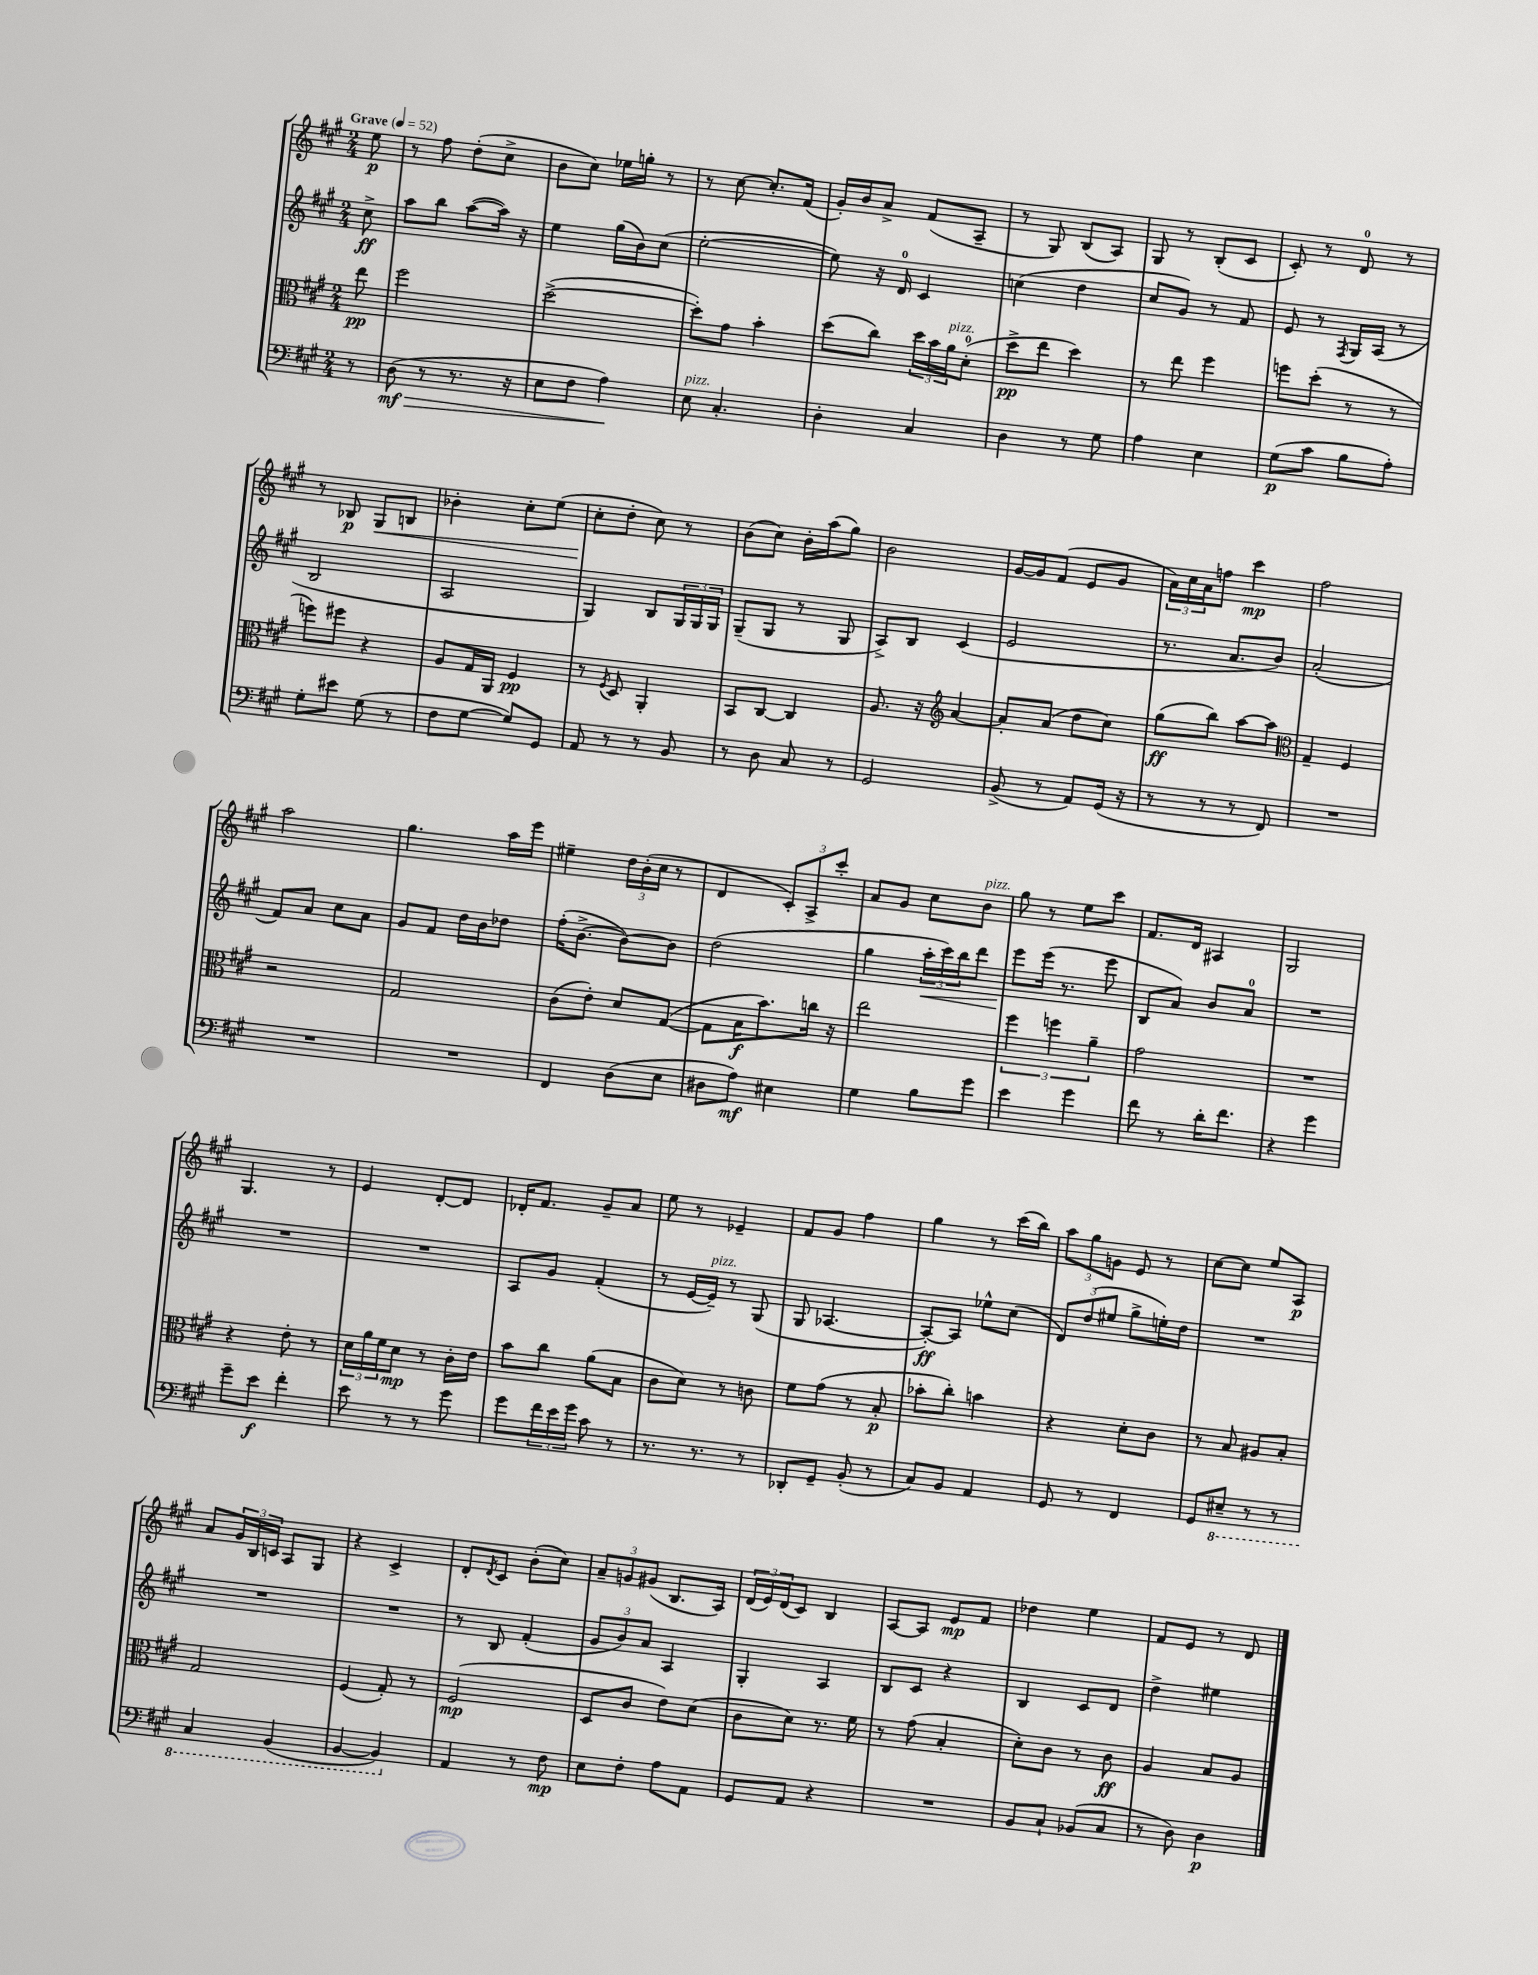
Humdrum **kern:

**kern	**dynam	**kern	**dynam	**kern	**dynam	**kern	**dynam
*part4	*part4	*part3	*part3	*part2	*part2	*part1	*part1
*staff4	*staff4	*staff3	*staff3	*staff2	*staff2	*staff1	*staff1
*clefF4	*	*clefC3	*	*clefG2	*	*clefG2	*
*k[f#c#g#]	*	*k[f#c#g#]	*	*k[f#c#g#]	*	*k[f#c#g#]	*
*M2/4	*	*M2/4	*	*M2/4	*	*M2/4	*
*MM52	*	*MM52	*	*MM52	*	*MM52	*
=	=	=	=	=	=	=	=
!	!	!	!	!	!	!LO:TX:a:B:t=Grave	!
8r	.	8ee\	pp	8cc#^\	ff	8ee\	p
=1	=1	=1	=1	=1	=1	=1	=1
!	!LO:HP:b	!	!	!	!	!	!
(8D\	> mf	2ff#\	.	8aa\L	.	8r	.
8r	.	.	.	8bb\J	.	8ff#\	.
8.r	.	.	.	([8aa\L	.	(8dd'\L	.
.	.	.	.	16aa\Jk])	.	8cc#^\J	.
16r	.	.	.	16r	.	.	.
=2	=2	=2	=2	=2	=2	=2	=2
8E\L	.	([2dd^\	.	4ee\	.	8b\L	.
8F#\J	.	.	.	.	.	8cc#\J)	.
4A\)	.	.	.	(16gg#\LL	.	16ee-X\LL	.
.	.	.	.	16b\J)	.	16ggn'\JJ	.
.	.	.	.	(8cc#\J	.	8r	.
.	]	.	.	.	.	.	.
=3	=3	=3	=3	=3	=3	=3	=3
!LO:TX:a:i:t=pizz.	!	!	!	!	!	!	!
8E\	.	8dd'\L])	.	[2ee'\	.	8r	.
4.C#'/	.	8g#\J	.	.	.	[8cc#\	.
.	.	4b'\	.	.	.	8.cc#'/L]	.
.	.	.	.	.	.	(16f#/Jk	.
=4	=4	=4	=4	=4	=4	=4	=4
4D'\	.	(8dd\L	.	8ee\])	.	16g#'/LL)	.
.	.	.	.	.	.	16b/J	.
.	.	8cc#\J)	.	16r	.	8a^/J	.
.	.	.	.	16d/	.	.	.
4C#/	.	24dd\LL	.	4c#/	.	(8f#/L	.
.	.	24b\	.	.	.	.	.
!	!	!LO:TX:a:i:t=pizz.	!	!	!	!	!
.	.	24a\J	.	.	.	.	.
.	.	(8d'\J	.	.	.	8A~/J	.
=5	=5	=5	=5	=5	=5	=5	=5
4D\	.	8dd^\L	pp	(4ccn\	.	8r	.
.	.	8ee\J	.	.	.	8G#/)	.
8r	.	4dd\)	.	4dd\	.	(8B/L	.
8G#\	.	.	.	.	.	8A/J)	.
=6	=6	=6	=6	=6	=6	=6	=6
4A\	.	8r	.	8cc#/L	.	8G#/	.
.	.	8ee\	.	8g#/J)	.	8r	.
4E\	.	4ff#\	.	8r	.	(8B'/L	.
.	.	.	.	8f#/	.	8c#/J	.
=7	=7	=7	=7	=7	=7	=7	=7
(8G#\L	p	8ffn\L	.	8e/	.	8c#'/)	.
8c#\J	.	(8dd'\J	.	8r	.	8r	.
.	.	.	.	8qF#/	.	.	.
8B\L	.	8r	.	16G#/LL	.	8d/	.
.	.	.	.	(16A/JJ	.	.	.
8A'\J)	.	8r	.	8r	.	8r	.
!!LO:LB:g=z
=8	=8	=8	=8	=8	=8	=8	=8
8G#'\L	.	8ffn\L)	.	2B/	.	8r	.
8e#X\J	.	8ff#X\J	.	.	.	8B-X/	p
!	!	!	!	!	!	!	!LO:HP:b
(8G#\	.	4r	.	.	.	8G#/L	<
8r	.	.	.	.	.	8Bn/J	.
=9	=9	=9	=9	=9	=9	=9	=9
8F#\L	.	8A/L	.	2A/	.	4b-X'\	.
[8G#\J	.	16G#/L	.	.	.	.	.
.	.	16AA/JJ	.	.	.	.	.
8G#/L])	.	4F#/	pp	.	.	8cc#'\L	.
8GG#/J	.	.	.	.	.	(8ee\J	.
=10	=10	=10	=10	=10	=10	=10	=10
8AA/	.	8r	.	4G#/)	.	8cc#'\L	.
.	.	8qF#/	.	.	.	.	.
8r	.	8D/	.	.	.	8dd'\J	[
8r	.	4AA'/	.	8B/L	.	8cc#\)	.
8BB/	.	.	.	24G#/L	.	8r	.
.	.	.	.	24G#/	.	.	.
.	.	.	.	24G#/JJ	.	.	.
=11	=11	=11	=11	=11	=11	=11	=11
8r	.	8BB/L	.	(8G#~/L	.	(8b\L	.
8D\	.	[8C#/J	.	8G#/J	.	8cc#\J)	.
8C#/	.	4C#/]	.	8r	.	16b'\LL	.
.	.	.	.	.	.	(16aa\J	.
8r	.	.	.	8G#/	.	8gg#\J)	.
=12	=12	=12	=12	=12	=12	=12	=12
2GG#/	.	8.A/	.	8A^/L)	.	2b\	.
.	.	.	.	8B/J	.	.	.
.	.	16r	.	.	.	.	.
*	*	*clefG2	*	*	*	*	*
.	.	[4a/	.	(4c#/	.	.	.
=13	=13	=13	=13	=13	=13	=13	=13
(8BB^/	.	8a'/L]	.	2e/	.	[16g#/LL	.
.	.	.	.	.	.	16g#/J]	.
8r	.	(8a/J	.	.	.	(8f#/J	.
8AA/L)	.	8dd\L	.	.	.	8e/L	.
(16GG#/Jk	.	8cc#\J)	.	.	.	8g#/J	.
16r	.	.	.	.	.	.	.
=14	=14	=14	=14	=14	=14	=14	=14
8r	.	(8gg#\L	ff	8.r	.	24a\LL)	.
.	.	.	.	.	.	24cc#\	.
.	.	.	.	.	.	24a\J	.
8r	.	8bb\J)	.	.	.	8ffn\J	.
.	.	.	.	8.a/L	.	.	.
8r	.	[8aa\L	.	.	.	4ccc#\	mp
8FF#/)	.	8aa\J]	.	8b/J)	.	.	.
=15	=15	=15	=15	=15	=15	=15	=15
*	*	*clefC3	*	*	*	*	*
2r	.	4G#~/	.	(2a'/	.	2ff#\	.
.	.	4F#/	.	.	.	.	.
!!LO:LB:g=z
=16	=16	=16	=16	=16	=16	=16	=16
2r	.	2r	.	8f#/L)	.	2aa\	.
.	.	.	.	8a/J	.	.	.
.	.	.	.	8cc#\L	.	.	.
.	.	.	.	8a\J	.	.	.
=17	=17	=17	=17	=17	=17	=17	=17
2r	.	2G#/	.	8g#/L	.	4.gg#\	.
.	.	.	.	8f#/J	.	.	.
.	.	.	.	16dd\LL	.	.	.
.	.	.	.	16b\J	.	.	.
.	.	.	.	8dd-X\J	.	16aa\LL	.
.	.	.	.	.	.	16eee\JJ	.
=18	=18	=18	=18	=18	=18	=18	=18
4FF#/	.	(8c#\L	.	(16ff#'\KL	.	4ee#X~\	.
.	.	.	.	[8.b^\J	.	.	.
.	.	8e'\J)	.	.	.	.	.
(8D\L	.	8d/L	.	8b\L_)	.	24dd\LL	.
.	.	.	.	.	.	(24b'\	.
.	.	.	.	.	.	24cc#\JJ	.
8E\J	.	([8G#/J	.	8b\J]	.	8r	.
=19	=19	=19	=19	=19	=19	=19	=19
8D#X\L	.	8G#\L]	.	(2dd\	.	4d/	.
8A\J)	mf	16B\K	f	.	.	.	.
.	.	8.b\)	.	.	.	.	.
4E#X\	.	.	.	.	.	12c#'/L)	.
.	.	.	.	.	.	12A^/	.
.	.	16ccn\Jk	.	.	.	.	.
.	.	.	.	.	.	12ccc#'/J	.
.	.	16r	.	.	.	.	.
=20	=20	=20	=20	=20	=20	=20	=20
4G#\	.	2ee\	.	4gg#\	.	8a/L	.
.	.	.	.	.	.	8g#/J	.
!	!	!	!	!	!LO:HP:b	!	!
8B\L	.	.	.	24aa'\LL	<	8cc#\L	.
.	.	.	.	24ccc#\)	.	.	.
.	.	.	.	24bb\J	.	.	.
!	!	!	!	!	!	!LO:TX:a:i:t=pizz.	!
8g#\J	.	.	.	8ddd\J	.	8b\J	.
=21	=21	=21	=21	=21	=21	=21	=21
4e\	.	6ff#\	.	8eee\L	.	8gg#\	.
.	.	.	.	(16eee\Jk	[	8r	.
.	.	6ffn\	.	.	.	.	.
.	.	.	.	8.r	.	.	.
4g#\	.	.	.	.	.	8ee\L	.
.	.	6a~\	.	.	.	.	.
.	.	.	.	8eee\	.	8ccc#\J	.
=22	=22	=22	=22	=22	=22	=22	=22
8f#\	.	2g#\	.	8B/L	.	8.f#/L	.
8r	.	.	.	8a/J)	.	.	.
.	.	.	.	.	.	16d/Jk	.
16d'\KL	.	.	.	8b/L	.	4A#X/	.
8.f#\J	.	.	.	.	.	.	.
.	.	.	.	8a/J	.	.	.
=23	=23	=23	=23	=23	=23	=23	=23
4r	.	2r	.	2r	.	2G#/	.
4g#\	.	.	.	.	.	.	.
!!LO:LB:g=z
=24	=24	=24	=24	=24	=24	=24	=24
8g#~\L	.	4r	.	2r	.	4.G#/	.
8e\J	f	.	.	.	.	.	.
4f#'\	.	8e'\	.	.	.	.	.
.	.	8r	.	.	.	8r	.
=25	=25	=25	=25	=25	=25	=25	=25
8e\	.	24d\LL	.	2r	.	4e/	.
.	.	24a\	.	.	.	.	.
.	.	24f#\J	.	.	.	.	.
8r	.	8d\J	mp	.	.	.	.
8r	.	8r	.	.	.	[8d'/L	.
8g#\	.	16c#'\LL	.	.	.	8d/J]	.
.	.	16e\JJ	.	.	.	.	.
=26	=26	=26	=26	=26	=26	=26	=26
8g#\L	.	8b\L	.	8A/L	.	16d-X'/KL	.
.	.	.	.	.	.	8.f#/J	.
24f#\L	.	8cc#\J	.	8g#/J	.	.	.
24e\	.	.	.	.	.	.	.
24g#\JJ	.	.	.	.	.	.	.
8c#\	.	(8a\L	.	(4f#'/	.	8g#~/L	.
8r	.	8B\J	.	.	.	8a/J	.
=27	=27	=27	=27	=27	=27	=27	=27
8.r	.	8c#\L	.	8r	.	8ee\	.
.	.	8d\J)	.	[16e/LL	.	8r	.
!	!	!	!	!LO:TX:a:i:t=pizz.	!	!	!
8.r	.	.	.	16e~/JJ])	.	.	.
.	.	8r	.	8r	.	4e-X~/	.
8r	.	8cn\	.	(8G#/	.	.	.
=28	=28	=28	=28	=28	=28	=28	=28
8DD-X'/L	.	8f#\L	.	8G#/	.	8f#/L	.
8GG#~/J	.	(8g#\J	.	[4.A-X/	.	8g#/J	.
(8BB'/	.	8r	.	.	.	4ff#\	.
8r	.	8B'/	p	.	.	.	.
=29	=29	=29	=29	=29	=29	=29	=29
8C#/L)	.	8b-X'\L	.	8A-'/L_)	ff	4gg#\	.
8BB/J	.	8cc#'\J)	.	8A-/J]	.	.	.
4AA/	.	4bn\	.	8ee-X^^\L	.	8r	.
.	.	.	.	(8cc#\J	.	(16ccc#\LL	.
.	.	.	.	.	.	16bb\JJ)	.
=30	=30	=30	=30	=30	=30	=30	=30
8GG#/	.	4r	.	12d/L)	.	12aa\L	.
.	.	.	.	(12dd/	.	12gg#\	.
8r	.	.	.	.	.	.	.
.	.	.	.	12ee#X/J	.	12gn\J	.
4FF#/	.	8d'\L	.	8gg#^\L	.	8e/	.
.	.	8c#\J	.	16een'\L)	.	8r	.
.	.	.	.	16dd\JJ	.	.	.
=31	=31	=31	=31	=31	=31	=31	=31
8GG#/L	.	8r	.	2r	.	[8cc#\L	.
*8ba	*	*	*	*	*	*	*
8EE#X~/J	.	8B/	.	.	.	8cc#\J]	.
8r	.	8A#X/L	.	.	.	8ee/L	.
8r	.	8B'/J	.	.	.	8A/J	p
!!LO:LB:g=z
=32	=32	=32	=32	=32	=32	=32	=32
4CC#/	.	2G#/	.	2r	.	8a/L	.
.	.	.	.	.	.	24g#/L	.
.	.	.	.	.	.	24B/	.
.	.	.	.	.	.	24cn/JJ	.
(4BBB/	.	.	.	.	.	8A/L	.
.	.	.	.	.	.	8G#/J	.
=33	=33	=33	=33	=33	=33	=33	=33
[4BBB/	.	(4F#/	.	2r	.	4r	.
4BBB/])	.	8G#'/)	.	.	.	4c#^/	.
.	.	8r	.	.	.	.	.
=34	=34	=34	=34	=34	=34	=34	=34
*X8ba	*	*	*	*	*	*	*
4AA/	.	(2F#/	mp	8r	.	8d'/L	.
.	.	.	.	.	.	8qd/	.
.	.	.	.	8B/	.	8c#/J	.
8r	.	.	.	(4f#'/	.	(8b'\L	.
8F#\	mp	.	.	.	.	8cc#\J)	.
=35	=35	=35	=35	=35	=35	=35	=35
8E\L	.	8D/L	.	12g#/L	.	12a~/L	.
.	.	.	.	12b/)	.	12gn/	.
8F#'\J	.	8c#/J	.	.	.	.	.
.	.	.	.	12a/J	.	(12g#X/J	.
8A\L	.	8e\L)	.	4A/	.	8.B/L	.
8AA\J	.	(8d\J	.	.	.	.	.
.	.	.	.	.	.	16A/Jk)	.
=36	=36	=36	=36	=36	=36	=36	=36
8GG#/L	.	8c#\L	.	4G#'/	.	(24d/LL	.
.	.	.	.	.	.	24e/)	.
.	.	.	.	.	.	(24d/J	.
8AA/J	.	8d\J)	.	.	.	8c#/J)	.
4r	.	8.r	.	4A/	.	4B/	.
.	.	16f#\	.	.	.	.	.
=37	=37	=37	=37	=37	=37	=37	=37
2r	.	8r	.	8B/L	.	[8A/L	.
.	.	(8g#\	.	8c#/J	.	8A/J]	.
.	.	4B'/	.	4r	.	8e/L	mp
.	.	.	.	.	.	8f#/J	.
=38	=38	=38	=38	=38	=38	=38	=38
8BB/L	.	8d'\L)	.	4B/	.	4dd-X\	.
8C#`/J	.	8c#\J	.	.	.	.	.
(8BB-X/L	.	8r	.	8c#/L	.	4ee\	.
8C#/J	.	8c#\	ff	8d/J	.	.	.
=39	=39	=39	=39	=39	=39	=39	=39
8r	.	4A/	.	4dd^\	.	8f#/L	.
8D\)	.	.	.	.	.	8e/J	.
4D\	p	8B/L	.	4ee#X\	.	8r	.
.	.	8A/J	.	.	.	8d/	.
==	==	==	==	==	==	==	==
*-	*-	*-	*-	*-	*-	*-	*-
